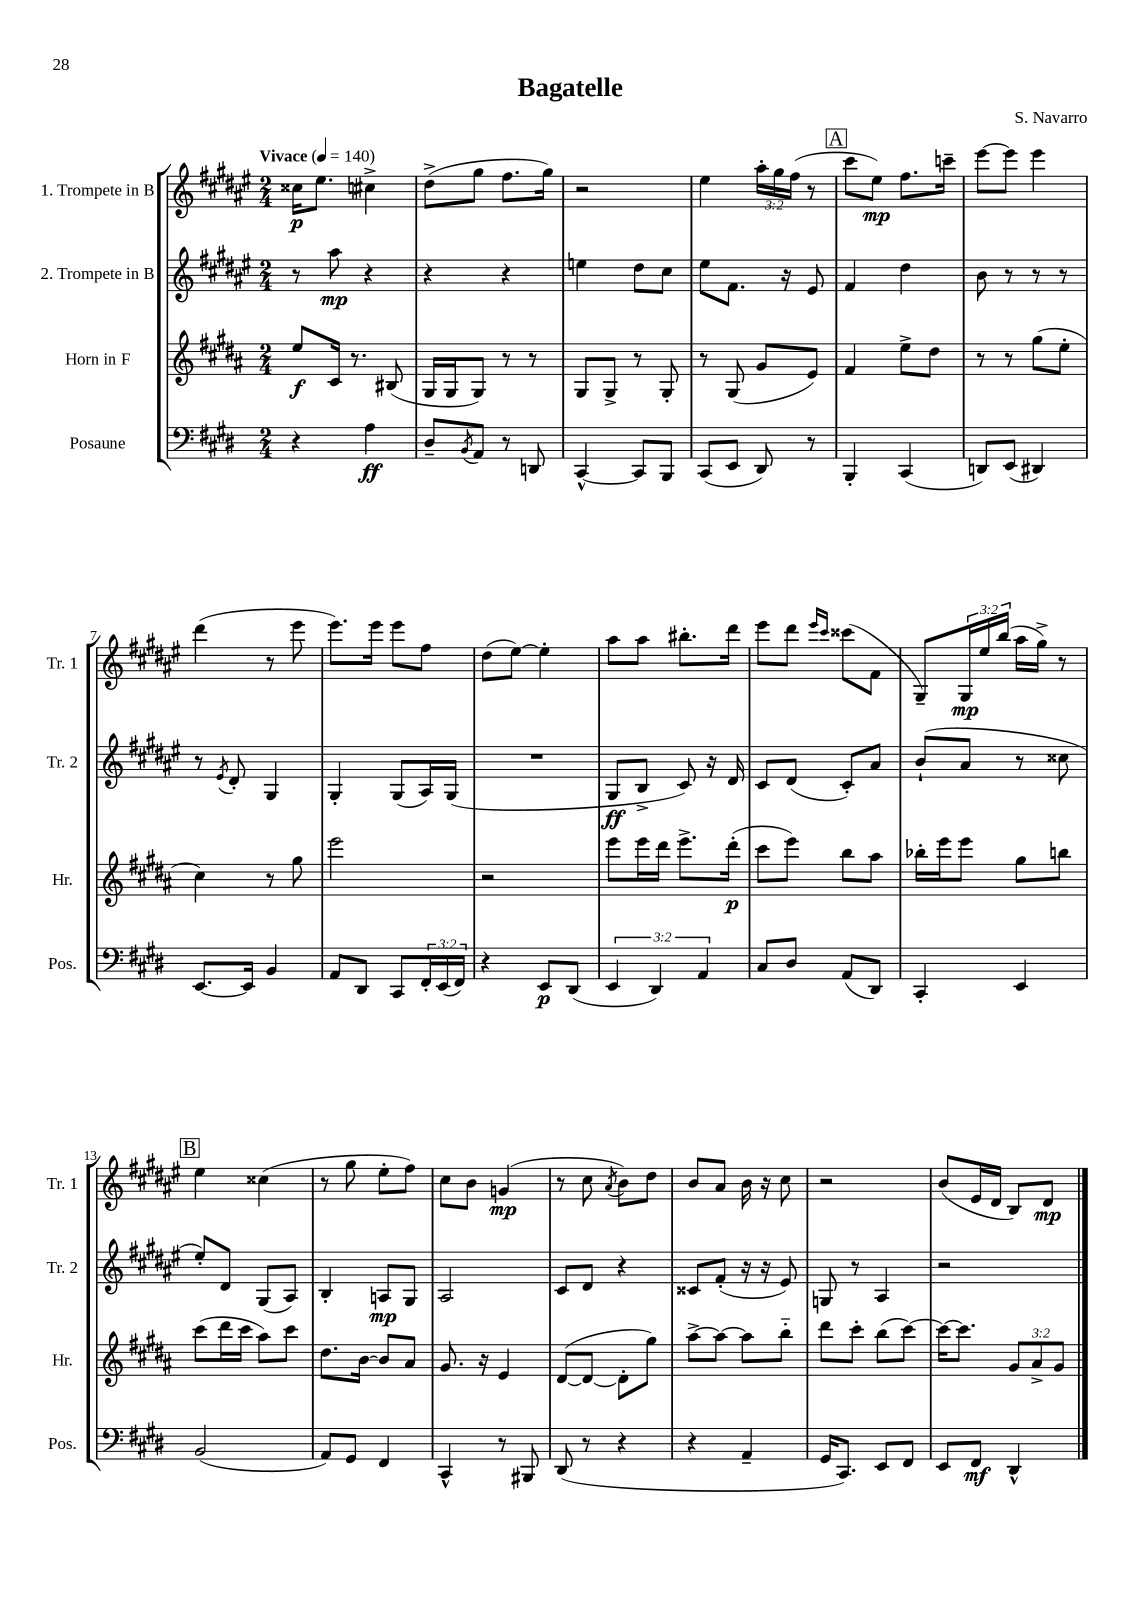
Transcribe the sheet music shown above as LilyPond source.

\header { title = "Bagatelle" composer = "S. Navarro" }
<<
\new StaffGroup <<
\new Staff = "s0" \with { instrumentName = "1. Trompete in B" shortInstrumentName = "Tr. 1" } {
    \clef treble \key fis \major \numericTimeSignature \time 2/4 \override Staff.TupletNumber.text = #tuplet-number::calc-fraction-text \tempo "Vivace" 4 = 140
    cisis''16\p eis''8. cis''4-> |
    dis''8->( gis''8 fis''8. gis''16) |
    r2 |
    eis''4 \tuplet 3/2 { ais''16-. gis''16 fis''16( } r8 |
    \mark \markup { \box "A" } cis'''8 eis''8\mp) fis''8. c'''16-- |
    eis'''8~ eis'''8 eis'''4 |
    dis'''4( r8 eis'''8 |
    eis'''8.) eis'''16 eis'''8 fis''8 |
    dis''8( eis''8~) eis''4-. |
    ais''8 ais''8 bis''8.-. dis'''16 |
    eis'''8 dis'''8 \grace { eis'''16 cis'''16 } cisis'''8( fis'8 |
    gis8--) \tuplet 3/2 { gis16\mp eis''16 b''16( } ais''16 gis''16->) r8 |
    \mark \markup { \box "B" } eis''4 cisis''4( |
    r8 gis''8 eis''8-. fis''8) |
    cis''8 b'8 g'4\mp( |
    r8 cis''8 \acciaccatura { ais'8 } b'8) dis''8 |
    b'8 ais'8 b'16 r16 cis''8 |
    r2 |
    b'8( eis'16 dis'16 b8) dis'8\mp \bar "|." |
}
\new Staff = "s1" \with { instrumentName = "2. Trompete in B" shortInstrumentName = "Tr. 2" } {
    \clef treble \key fis \major \numericTimeSignature \time 2/4
    r8 ais''8\mp r4 |
    r4 r4 |
    e''4 dis''8 cis''8 |
    eis''8 fis'8. r16 eis'8 |
    \mark \markup { \box "A" } fis'4 dis''4 |
    b'8 r8 r8 r8 |
    r8 \acciaccatura { eis'8 } dis'8-. gis4 |
    gis4-. gis8( ais16) gis16( |
    R2 |
    gis8\ff b8-> cis'8) r16 dis'16 |
    cis'8 dis'8( cis'8-.) ais'8 |
    b'8-!( ais'8 r8 cisis''8 |
    \mark \markup { \box "B" } eis''8-.) dis'8 gis8( ais8) |
    b4-. a8\mp gis8 |
    ais2 |
    cis'8 dis'8 r4 |
    cisis'8 fis'8-.( r16 r16 eis'8) |
    g8 r8 ais4 |
    r2 \bar "|." |
}
\new Staff = "s2" \with { instrumentName = "Horn in F" shortInstrumentName = "Hr." } {
    \clef treble \key b \major \numericTimeSignature \time 2/4 \override Staff.TupletNumber.text = #tuplet-number::calc-fraction-text
    e''8\f cis'16 r8. bis8( |
    gis16 gis16 gis8) r8 r8 |
    gis8 gis8-> r8 gis8-. |
    r8 gis8( gis'8 e'8) |
    \mark \markup { \box "A" } fis'4 e''8-> dis''8 |
    r8 r8 gis''8( e''8-. |
    cis''4) r8 gis''8 |
    e'''2 |
    r2 |
    e'''8 e'''16 dis'''16 e'''8.-> dis'''16-.\p( |
    cis'''8 e'''8) b''8 ais''8 |
    bes''16-. e'''16 e'''8 gis''8 b''8 |
    \mark \markup { \box "B" } cis'''8( dis'''16 cis'''16 ais''8) cis'''8 |
    dis''8. b'16~ b'8 ais'8 |
    gis'8. r16 e'4 |
    dis'8~( dis'8~ dis'8-. gis''8) |
    ais''8~-> ais''8~ ais''8 b''8-_ |
    dis'''8 cis'''8-. b''8( cis'''8~) |
    cis'''16~ cis'''8. \tuplet 3/2 { gis'8 ais'8-> gis'8 } \bar "|." |
}
\new Staff = "s3" \with { instrumentName = "Posaune" shortInstrumentName = "Pos." } {
    \clef bass \key e \major \numericTimeSignature \time 2/4 \override Staff.TupletNumber.text = #tuplet-number::calc-fraction-text
    r4 a4\ff |
    dis8-- \acciaccatura { b,8 } a,8 r8 d,8 |
    cis,4~-^ cis,8 b,,8 |
    cis,8( e,8 dis,8) r8 |
    \mark \markup { \box "A" } b,,4-. cis,4( |
    d,8) e,8( dis,4) |
    e,8.~ e,16 b,4 |
    a,8 dis,8 cis,8 \tuplet 3/2 { fis,16-. e,16( fis,16) } |
    r4 e,8\p dis,8( |
    \tuplet 3/2 { e,4 dis,4) a,4 } |
    cis8 dis8 a,8( dis,8) |
    cis,4-. e,4 |
    \mark \markup { \box "B" } b,2( |
    a,8) gis,8 fis,4 |
    cis,4-^ r8 bis,,8 |
    dis,8( r8 r4 |
    r4 a,4-- |
    gis,16 cis,8.) e,8 fis,8 |
    e,8 fis,8\mf dis,4-^ \bar "|." |
}
>>
>>
